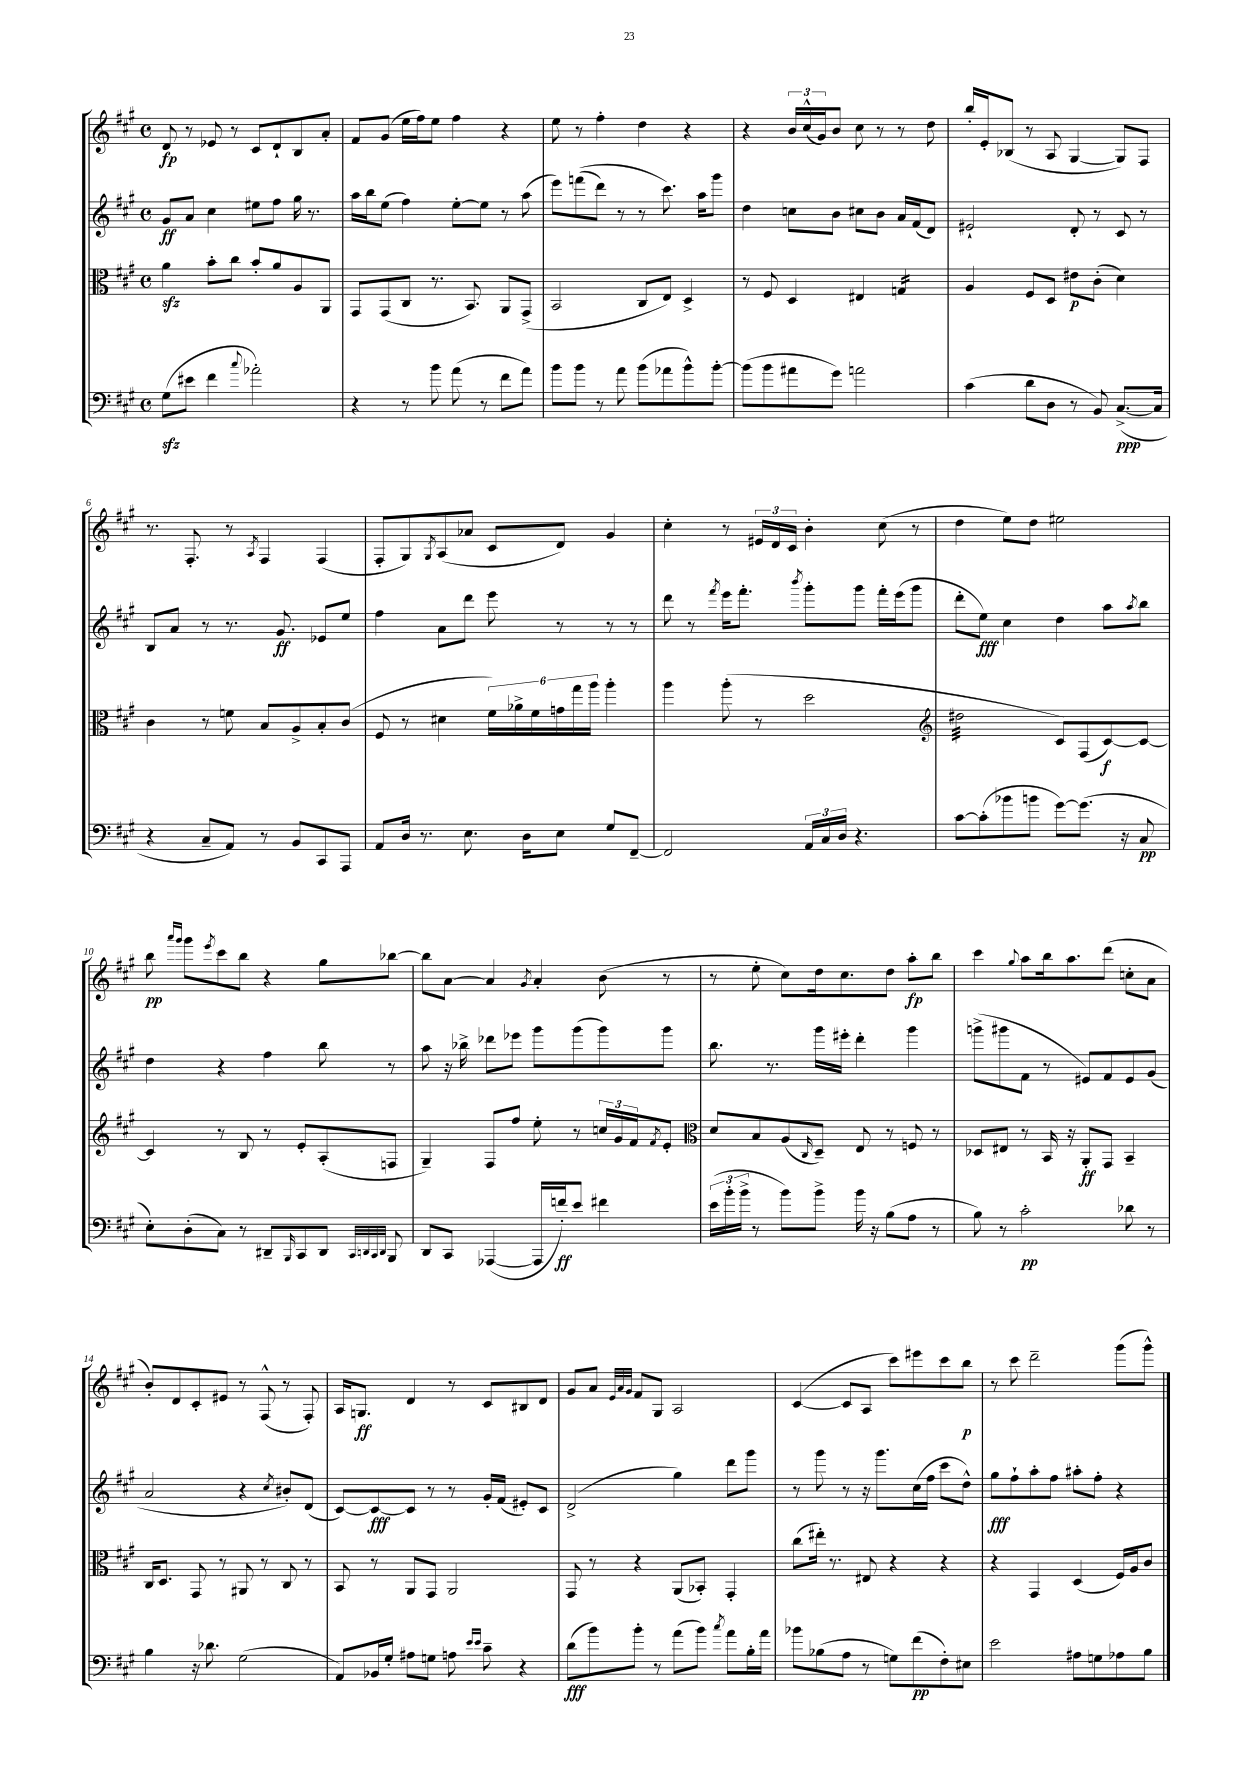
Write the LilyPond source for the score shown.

<<
\new StaffGroup <<
\new Staff = "s0" {
    \clef treble \key a \major \defaultTimeSignature \time 4/4
    d'8\fp r8 ees'8 r8 cis'8 d'8-! b8 a'8-. |
    fis'8 gis'8( e''16 fis''16) e''8 fis''4 r4 |
    e''8 r8 fis''4-. d''4 r4 |
    r4 \tuplet 3/2 { b'16 cis''16-^( gis'16) } b'8 cis''8 r8 r8 d''8 |
    b''16-. e'16-. bes8( r8 a8 gis4~ gis8) fis8 |
    r8. fis8.-. r8 \acciaccatura { a8 } fis4 fis4( |
    fis8-. gis8) \acciaccatura { gis8 } a8( aes'8 cis'8 d'8) gis'4 |
    cis''4-. r8 \tuplet 3/2 { eis'16 d'16 cis'16 } b'4-. cis''8( r8 |
    d''4 e''8) d''8 eis''2 |
    b''8\pp \grace { a'''16 gis'''16 } gis'''8 \acciaccatura { e'''8 } cis'''8 b''8 r4 gis''8 bes''8~ |
    bes''8 a'8~ a'4 \acciaccatura { gis'8 } a'4-. b'8( r8 |
    r8 e''8-. cis''8) d''16 cis''8. d''8 a''8-.\fp b''8 |
    cis'''4 \appoggiatura { gis''8 } a''8 b''16 a''8. d'''8( c''8-. a'8 |
    b'8-.) d'8 cis'8-. eis'8 r8 fis8-^( r8 fis8-.) |
    a16 g8.\ff d'4 r8 cis'8 bis8 d'8 |
    gis'8 a'8 \grace { e'32 a'32 gis'32 } fis'8 gis8 a2 |
    cis'4~( cis'8 a8 cis'''8) eis'''8 cis'''8 b''8\p |
    r8 cis'''8 d'''2-- gis'''8( gis'''8-^) \bar "|." |
}
\new Staff = "s1" {
    \clef treble \key a \major \defaultTimeSignature \time 4/4
    gis'8\ff a'8 cis''4 eis''8 fis''8 gis''16 r8. |
    a''16 b''16 e''8( fis''4) e''8~-. e''8 r8 a''8( |
    e'''8) f'''8(\( d'''8) r8 r8 cis'''8.\) a''16 gis'''8 |
    d''4 c''8 b'8 cis''8 b'8 a'16 fis'16( d'8) |
    eis'2-! d'8-. r8 cis'8 r8 |
    b8 a'8 r8 r8. gis'8.\ff ees'8 e''8 |
    fis''4 a'8 d'''8 e'''8 r8 r8 r8 |
    d'''8 r8 \acciaccatura { fis'''8 } e'''16 fis'''8.-. \acciaccatura { b'''8 } gis'''8-. gis'''8 fis'''16-. e'''16( gis'''8 |
    d'''8-. e''8\fff) cis''4 d''4 a''8 \acciaccatura { a''8 } b''8 |
    d''4 r4 fis''4 b''8 r8 |
    a''8 r16 bes''16-> des'''8 ees'''8 gis'''8 gis'''8( gis'''8) gis'''8 |
    b''8. r8. gis'''16 eis'''16-. d'''4-. gis'''4 |
    g'''8->( gis'''8 fis'8 r8 eis'8) fis'8 eis'8 gis'8( |
    a'2 r4 \acciaccatura { cis''8 } bis'8-.) d'8( |
    cis'8~) cis'8~\fff cis'8 r8 r8 gis'16-. fis'16( eis'8-.) cis'8 |
    d'2->( gis''4) d'''8 gis'''8 |
    r8 gis'''8 r8 r16 gis'''8. cis''16( fis''16 cis'''8 d''8-^) |
    gis''8\fff fis''8-! a''8-. fis''8 ais''8-. fis''8-. r4 \bar "|." |
}
\new Staff = "s2" {
    \clef alto \key a \major \defaultTimeSignature \time 4/4
    a'4\sfz b'8-. cis''8 b'8-. a'8 a8 a,8 |
    gis,8 gis,8( cis8 r8. b,8.) a,8 gis,8->( |
    b,2 cis8 e8) d4-> |
    r8 fis8 d4 eis4 g4:16 |
    a4 fis8 d8 eis'8\p cis'8-.( d'4) |
    cis'4 r8 f'8 b8 a8-> b8-. cis'8( |
    fis8 r8 dis'4 \tuplet 6/4 { fis'16) aes'16-> fis'16 g'16 gis''16 a''16 } a''4-. |
    a''4 a''8-.( r8 d''2 |
    \clef treble dis''2:32 cis'8) fis8( cis'8~\f) cis'8~ |
    cis'4 r8 b8 r8 e'8-. a8-.( f8 |
    gis4--) fis8 fis''8 e''8-. r8 \tuplet 3/2 { c''16 gis'16 fis'16 } \acciaccatura { fis'8 } e'8-. |
    \clef alto d'8 b8 a8( \grace { cis16 } d8--) e8 r8 f8 r8 |
    des8 eis8 r8 b,16 r16 a,8-.\ff gis,8 b,4-- |
    cis16 d8. gis,8 r8 ais,8 r8 cis8 r8 |
    b,8 r8 a,8 gis,8 a,2 |
    gis,8 r8 r4 a,8( bes,8-.) gis,4-. |
    cis''8( eis''16-.) r8. eis8 r4 r4 |
    r4 gis,4 d4( fis16) a16 cis'8 \bar "|." |
}
\new Staff = "s3" {
    \clef bass \key a \major \defaultTimeSignature \time 4/4
    gis8\sfz( eis'8 fis'4 \appoggiatura { cis''8 } aes'2-.) |
    r4 r8 b'8 a'8( r8 fis'8 a'8) |
    b'8 b'8 r8 a'8 b'8( aes'8 b'8-^) b'8~-. |
    b'8( b'8 ais'8 gis'8) a'2 |
    cis'4( d'8 d8 r8 b,8) cis8.~->\ppp( cis16 |
    r4 cis8-- a,8) r8 b,8 cis,8 a,,8 |
    a,8 d16 r8. e8. d16 e8 gis8 fis,8~-- |
    fis,2 \tuplet 3/2 { a,16 cis16 d16 } r4. |
    cis'8~ cis'8-.( bes'8 b'8 gis'8~) gis'8.( r16 cis8\pp |
    e8-.) d8-.( cis8) r8 dis,8-- \grace { b,,16 } cis,8 dis,8 \grace { cis,32 d,32 cis,32 d,32 } b,,8 |
    d,8 cis,8 aes,,4~( aes,,16 f'16-.\ff) e'8 fis'4 |
    \tuplet 3/2 { e'16( b'16-. b'16-> } r8 b'8) b'8-> b'16 r16 b8( a8 r8 |
    b8) r8 cis'2-.\pp des'8 r8 |
    b4 r16 des'8. gis2( |
    a,8) bes,16 gis16-. ais8 g8 a8 \grace { e'16 e'16 } cis'8-- r4 |
    d'8\fff( b'8) b'8-. r8 a'8( b'8) \acciaccatura { cis''8 } a'8 b16-. a'16 |
    bes'8 bes8( a8 r8 g8) fis'8\pp( fis8-.) eis8 |
    e'2 ais8 g8 aes8 b8 \bar "|." |
}
>>
>>
